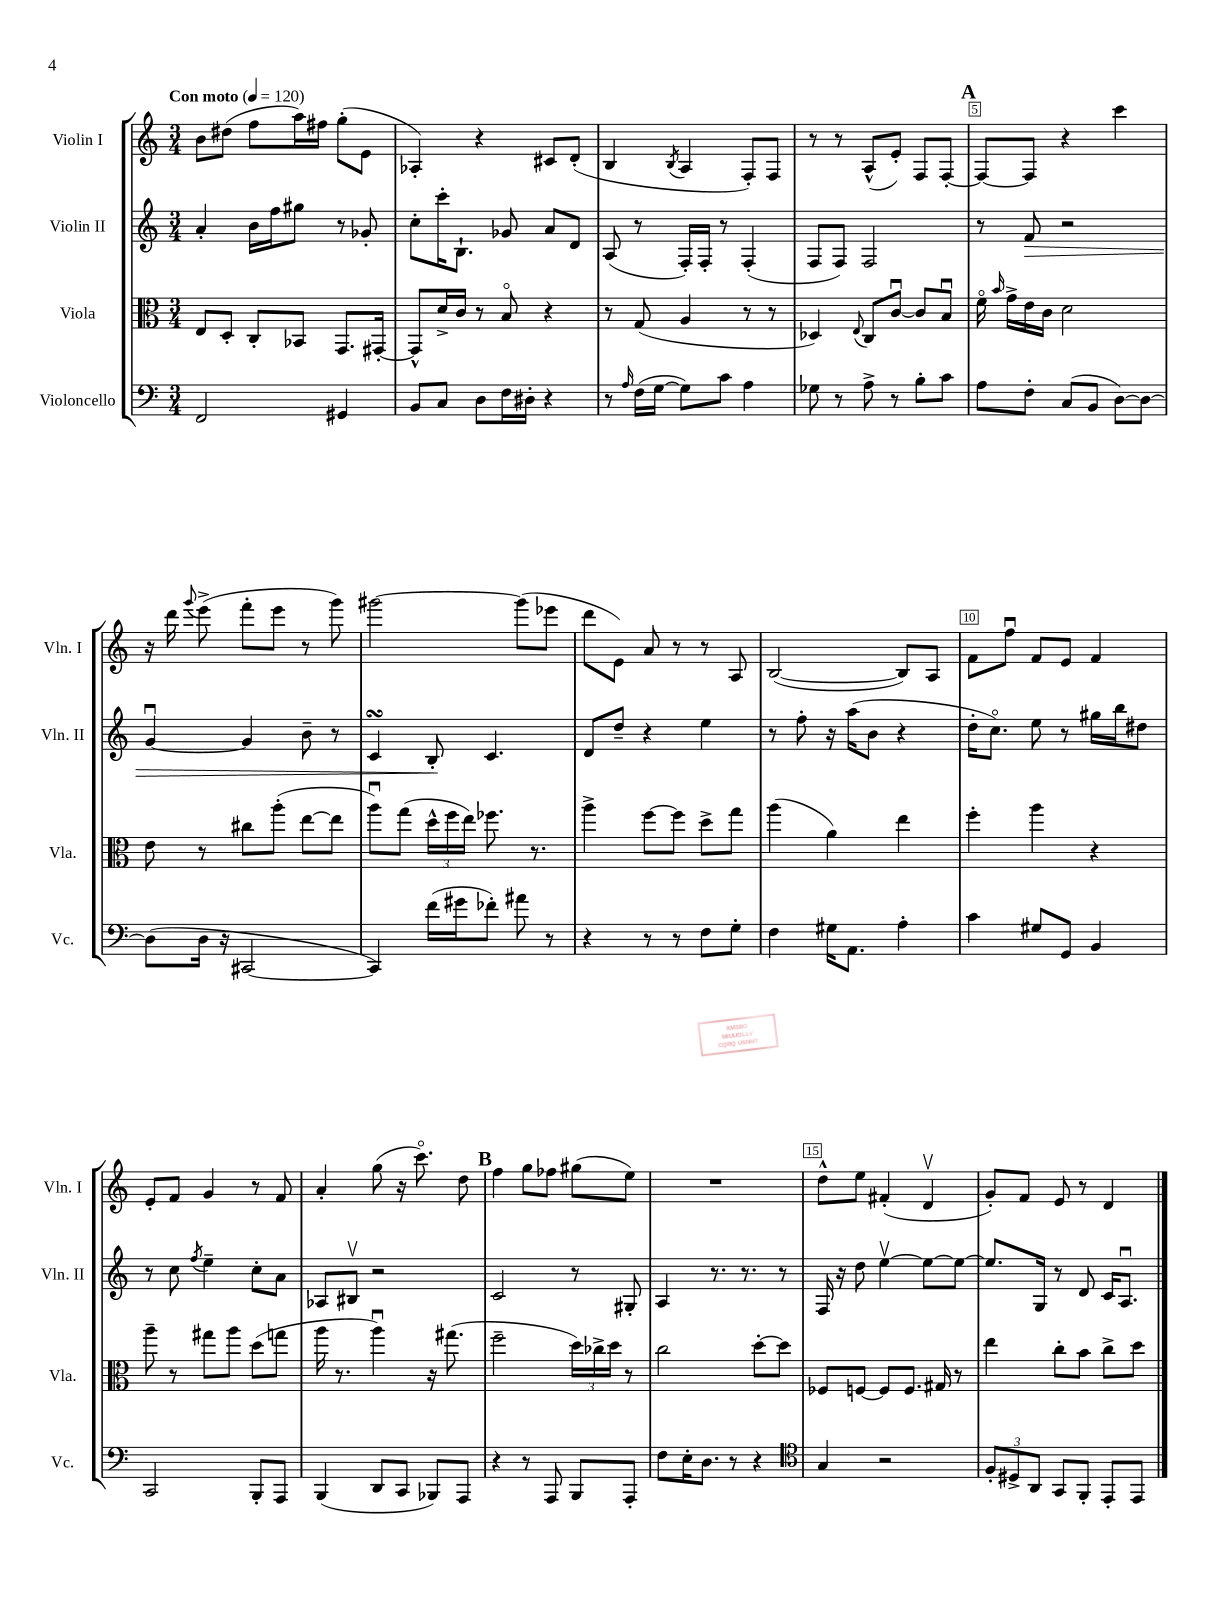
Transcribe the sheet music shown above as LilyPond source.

<<
\new StaffGroup <<
\new Staff = "s0" \with { instrumentName = "Violin I" shortInstrumentName = "Vln. I" } {
    \clef treble \key c \major \numericTimeSignature \time 3/4 \tempo "Con moto" 4 = 120
    \autoBeamOff b'8[ dis''8]( f''8[ a''16) fis''16] g''8[-.( e'8] |
    aes4-.) r4 cis'8[ d'8]-.( |
    b4 \acciaccatura { b8 } a4 f8[-.) f8] |
    r8 r8 a8[-^( e'8]-.) f8[ f8]~-. |
    \mark \markup { \bold "A" } f8[~ f8] r4 c'''4 |
    r16 d'''16 \appoggiatura { g'''8 } e'''8->( f'''8[-. e'''8] r8 g'''8) |
    gis'''2~ gis'''8[( ees'''8] |
    d'''8[ e'8]) a'8 r8 r8 a8 |
    b2~( b8[) a8] |
    f'8[ f''8]\downbow f'8[ e'8] f'4 |
    e'8[-. f'8] g'4 r8 f'8 |
    a'4-. g''8( r16 c'''8.\flageolet) d''8 |
    \mark \markup { \bold "B" } f''4 g''8[ fes''8] gis''8[( e''8]) |
    R2. |
    d''8[-^ e''8] fis'4-.( d'4\upbow |
    g'8[-.) f'8] e'8 r8 d'4 \bar "|." |
}
\new Staff = "s1" \with { instrumentName = "Violin II" shortInstrumentName = "Vln. II" } {
    \clef treble \key c \major \numericTimeSignature \time 3/4
    \autoBeamOff a'4-. b'16[ f''16 gis''8] r8 ges'8-. |
    c''8[-. c'''16-. b8.]-! ges'8 a'8[ d'8] |
    a8( r8 f16[-.) f16]-. r8 f4-.( |
    f8[ f8]) f2 |
    \mark \markup { \bold "A" } r8 f'8\> r2 |
    g'4~\downbow g'4 b'8-- r8 |
    c'4\turn b8-.\! c'4. |
    d'8[ d''8]-- r4 e''4 |
    r8 f''8-. r16 a''16[( b'8] r4 |
    d''16[-. c''8.]\flageolet) e''8 r8 gis''16[ b''16 dis''8] |
    r8 c''8 \acciaccatura { f''8 } e''4-- c''8[-. a'8] |
    aes8[ bis8]\upbow r2 |
    \mark \markup { \bold "B" } c'2 r8 gis8-. |
    a4 r8. r8. r8 |
    f16 r16 d''8 e''4~\upbow e''8[~ e''8]~ |
    e''8.[ g16] r8 d'8 c'16[ a8.]\downbow \bar "|." |
}
\new Staff = "s2" \with { instrumentName = "Viola" shortInstrumentName = "Vla." } {
    \clef alto \key c \major \numericTimeSignature \time 3/4
    \autoBeamOff e8[ d8]-. c8[-. bes,8] g,8.[ gis,16]~-. |
    gis,8[-^ d'16-> c'16] r8 b8\flageolet r4 |
    r8 g8( a4 r8 r8 |
    des4) \appoggiatura { e8 } c8[ c'8]~\downbow c'8[ b8]\downbow |
    \mark \markup { \bold "A" } f'16\flageolet \grace { b'16 } g'16[-> e'16 c'16] d'2 |
    e'8 r8 cis''8[ a''8]-.( e''8[~ e''8] |
    a''8[\downbow) g''8]( \tuplet 3/2 { d''16[-^ f''16 e''16]) } fes''8. r8. |
    a''4-> f''8[~ f''8] d''8[-> g''8] |
    a''4( a'4) e''4 |
    f''4-. a''4 r4 |
    a''8-- r8 gis''8[ a''8] d''8[( g''8] |
    a''16 r8. a''4\downbow) r16 gis''8.( |
    \mark \markup { \bold "B" } f''2-- \tuplet 3/2 { d''16[) ces''16-> d''16] } r8 |
    c''2 d''8[~-. d''8] |
    fes8[ f8]~ f8[ f8.] gis16 r8 |
    e''4 c''8[-. b'8] c''8[-> d''8] \bar "|." |
}
\new Staff = "s3" \with { instrumentName = "Violoncello" shortInstrumentName = "Vc." } {
    \clef bass \key c \major \numericTimeSignature \time 3/4
    \autoBeamOff f,2 gis,4 |
    b,8[ c8] d8[ f16 dis16]-. r4 |
    r8 \grace { a16 } f16[( g16]~ g8[) c'8] a4 |
    ges8 r8 a8-> r8 b8[-. c'8] |
    \mark \markup { \bold "A" } a8[ f8]-. c8[( b,8] d8[~) d8]~ |
    d8[( d16] r16 cis,2~ |
    cis,4) f'16[( gis'16 fes'8]-.) ais'8 r8 |
    r4 r8 r8 f8[ g8]-. |
    f4 gis16[ a,8.] a4-. |
    c'4 gis8[ g,8] b,4 |
    c,2 b,,8[-. a,,8] |
    b,,4( d,8[ c,8] bes,,8[) a,,8] |
    \mark \markup { \bold "B" } r4 r8 a,,8 b,,8[ a,,8]-. |
    f8[ e16-. d8.] r8 r4 |
    \clef tenor g4 r2 |
    \tuplet 3/2 { f8[-. dis8-> a,8] } g,8[ f,8]-. e,8[-. e,8] \bar "|." |
}
>>
>>
\layout { \context { \Score \override BarNumber.break-visibility = ##(#f #t #t) barNumberVisibility = #(every-nth-bar-number-visible 5) \override BarNumber.stencil = #(make-stencil-boxer 0.1 0.3 ly:text-interface::print) } }
